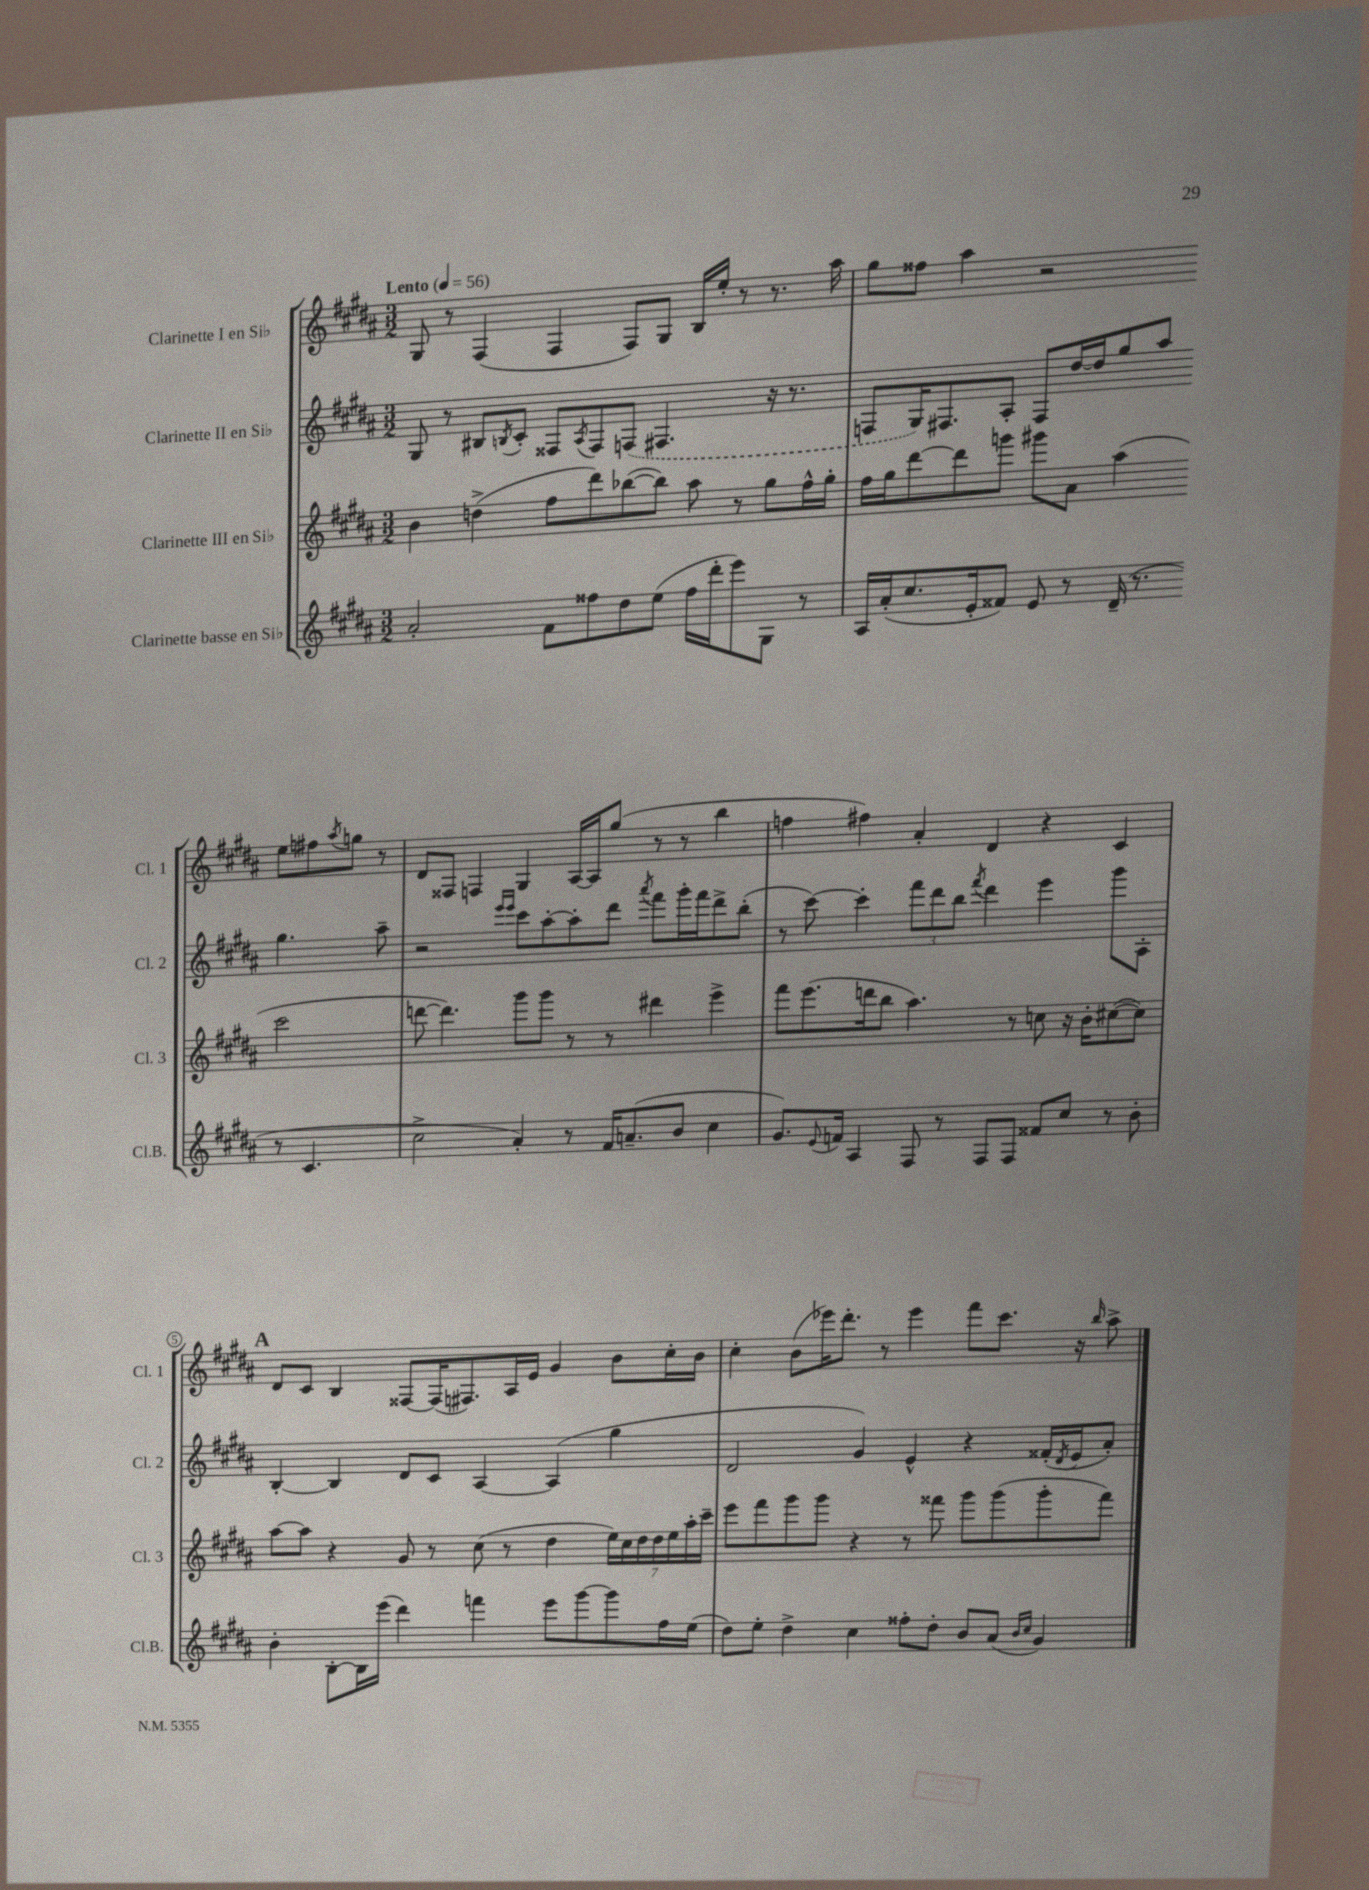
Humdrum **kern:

**kern	**kern	**kern	**kern
*part4	*part3	*part2	*part1
*staff4	*staff3	*staff2	*staff1
*I"Clarinette basse en Si♭	*I"Clarinette III en Si♭	*I"Clarinette II en Si♭	*I"Clarinette I en Si♭
*I'Cl.B.	*I'Cl. 3	*I'Cl. 2	*I'Cl. 1
*clefG2	*clefG2	*clefG2	*clefG2
*k[f#c#g#d#a#]	*k[f#c#g#d#a#]	*k[f#c#g#d#a#]	*k[f#c#g#d#a#]
*M3/2	*M3/2	*M3/2	*M3/2
*MM56	*MM56	*MM56	*MM56
=1	=1	=1	=1
!	!	!	!LO:TX:a:B:t=Lento
2a#'/	4b\	8G#/	8G#/
.	.	8r	8r
.	(4ddn^\	8B#X/L	(4F#/
.	.	8qBn/	.
.	.	8c#'/J	.
8f#\L	8ff#\L	8F##X/L	4F#/
.	.	8qA#/	.
8ff##X\	8ddd#\)	8F##/	.
8dd#\	([8bb-X\	(8Fn/J	8F#/L)
(8ee\J	8bb-\J])	4.F#X/	8G#/J
16ff##\LL	8aa#\	.	16B/LL
16ddd#'\J	.	.	16ee'/JJ
8eee\)	8r	.	8r
8G#\J	8gg#\L	16r	8.r
.	.	8.r	.
8r	16ff#^^\L	.	.
.	16gg#'\JJ	.	16aa#\
=2	=2	=2	=2
16A#/LL	16ff#\LL	8Fn/L	8gg#\L
(16a#'/J	16gg#\J	.	.
8.cc#/	[8ddd#\	16G#/K)	8ff##X\J
.	.	8.F#X/	.
.	8ddd#\]	.	4aa#\
16e'/k	.	.	.
8f##X/J)	8gggn\J	8A#'/J	.
8e/	8ggg#X\L	8F#/L	2r
8r	8a#\J	[16dd#/L	.
.	.	16dd#/J]	.
(16d#~/	(4aa#\	8gg#/	.
8.r	.	.	.
.	.	8aa#/J	.
8r	2ccc#\	4.gg#\	8ee\L
4.c#/	.	.	8ff#X\
.	.	.	8qaa#/
.	.	.	8ggn\J
.	.	8aa#~\	8r
!!LO:LB:g=z
=3	=3	=3	=3
2cc#^\	[8dddn\	2r	8d#/L
.	4.ddd\])	.	8F##X/J
.	.	.	4Fn/
.	.	16qqeee/LL	.
.	.	16qqeee/JJ	.
4a#'/)	8ggg#\L	8ccc#\L	4G#/
.	8ggg#\J	[8aa#'\	.
8r	8r	8aa#'\]	[16A#/LL
.	.	.	16A#/J]
16f#/KL	8r	8ddd#\J	(8gg#/J
(8.an~/	.	.	.
.	.	8qaaa#/	.
.	4ddd#X\	8fff#\L	8r
8b/J	.	16ggg#'\L	8r
.	.	16fff#\J	.
4cc#\	4eee^\	8ddd#^\	4bb\
.	.	(8bb'\J	.
=4	=4	=4	=4
8.g#/L)	8fff#\L	8r	4ffn\
.	(8.eee\	[8ccc#\)	.
8qqe/	.	.	.
16fn/Jk	.	.	.
4A#/	.	4ccc#'\]	4ff#X\)
.	16dddn\k	.	.
.	8bb\J	.	.
8F#/	4.aa#\)	12fff#\L	4a#'/
.	.	12ddd#\	.
8r	.	.	.
.	.	12bb\J	.
.	.	8qfff#/	.
8F#/L	.	4ddd#\	4d#/
8F#/J	8r	.	.
8f##X/L	8ccn\	4eee\	4r
8cc#/J	16r	.	.
.	16b'\KL	.	.
8r	([8cc#X\	8ggg#\L	4c#/
8b'\	8cc#\J])	8A#'\J	.
!!LO:LB:g=z
!!LO:REH:place=s1:t=A
=5	=5	=5	=5
4b'\	[8aa#\L	[4B'/	8d#/L
.	8aa#\J]	.	8c#/J
[8B'\L	4r	4B/]	4B/
16B\L]	.	.	.
(16eee\JJ	.	.	.
4ddd#\)	8g#/	8d#/L	[8F##X/L
.	8r	8c#/J	(16F##/K]
.	.	.	8.F#X/)
4fffn\	(8cc#\	[4A#/	.
.	8r	.	16A#/L
.	.	.	16e/JJ
8eee\L	4dd#\	(4A#/]	4g#/
[8ggg#\	.	.	.
8ggg#\]	28ee\LL)	4gg#\	8b\L
.	28cc#\	.	.
.	28dd#\	.	.
.	28dd#\	.	.
16ff#\L	.	.	16cc#'\L
.	28ee\	.	.
.	28aa#'\	.	.
(16ee\JJ	.	.	16b\JJ
.	28ccc#~\JJ	.	.
=6	=6	=6	=6
8dd#\L)	8eee\L	2d#/	4cc#'\
8ee'\J	8fff#\	.	.
4dd#^\	8ggg#\	.	(8b\L
.	8ggg#\J	.	16eee-X\K)
.	.	.	8.ddd#'\J
4cc#\	4r	4g#/)	.
.	.	.	8r
8ff##X'\L	8r	4e^^/	4eee-\
8dd#'\J	8fff##X\	.	.
8b/L	8ggg#\L	4r	8fff#\L
(8a#/J	(8ggg#\	.	8.ccc#\J
16qqb/LL	.	.	.
16qqcc#/JJ	.	.	.
4g#/)	8ggg#'\	(16f##X'/LL	.
.	.	8qd#/	.
.	.	16e/J	16r
.	.	.	16qqbb/
.	8fff##\J)	8a#'/J)	8aa#^\
==	==	==	==
*-	*-	*-	*-
